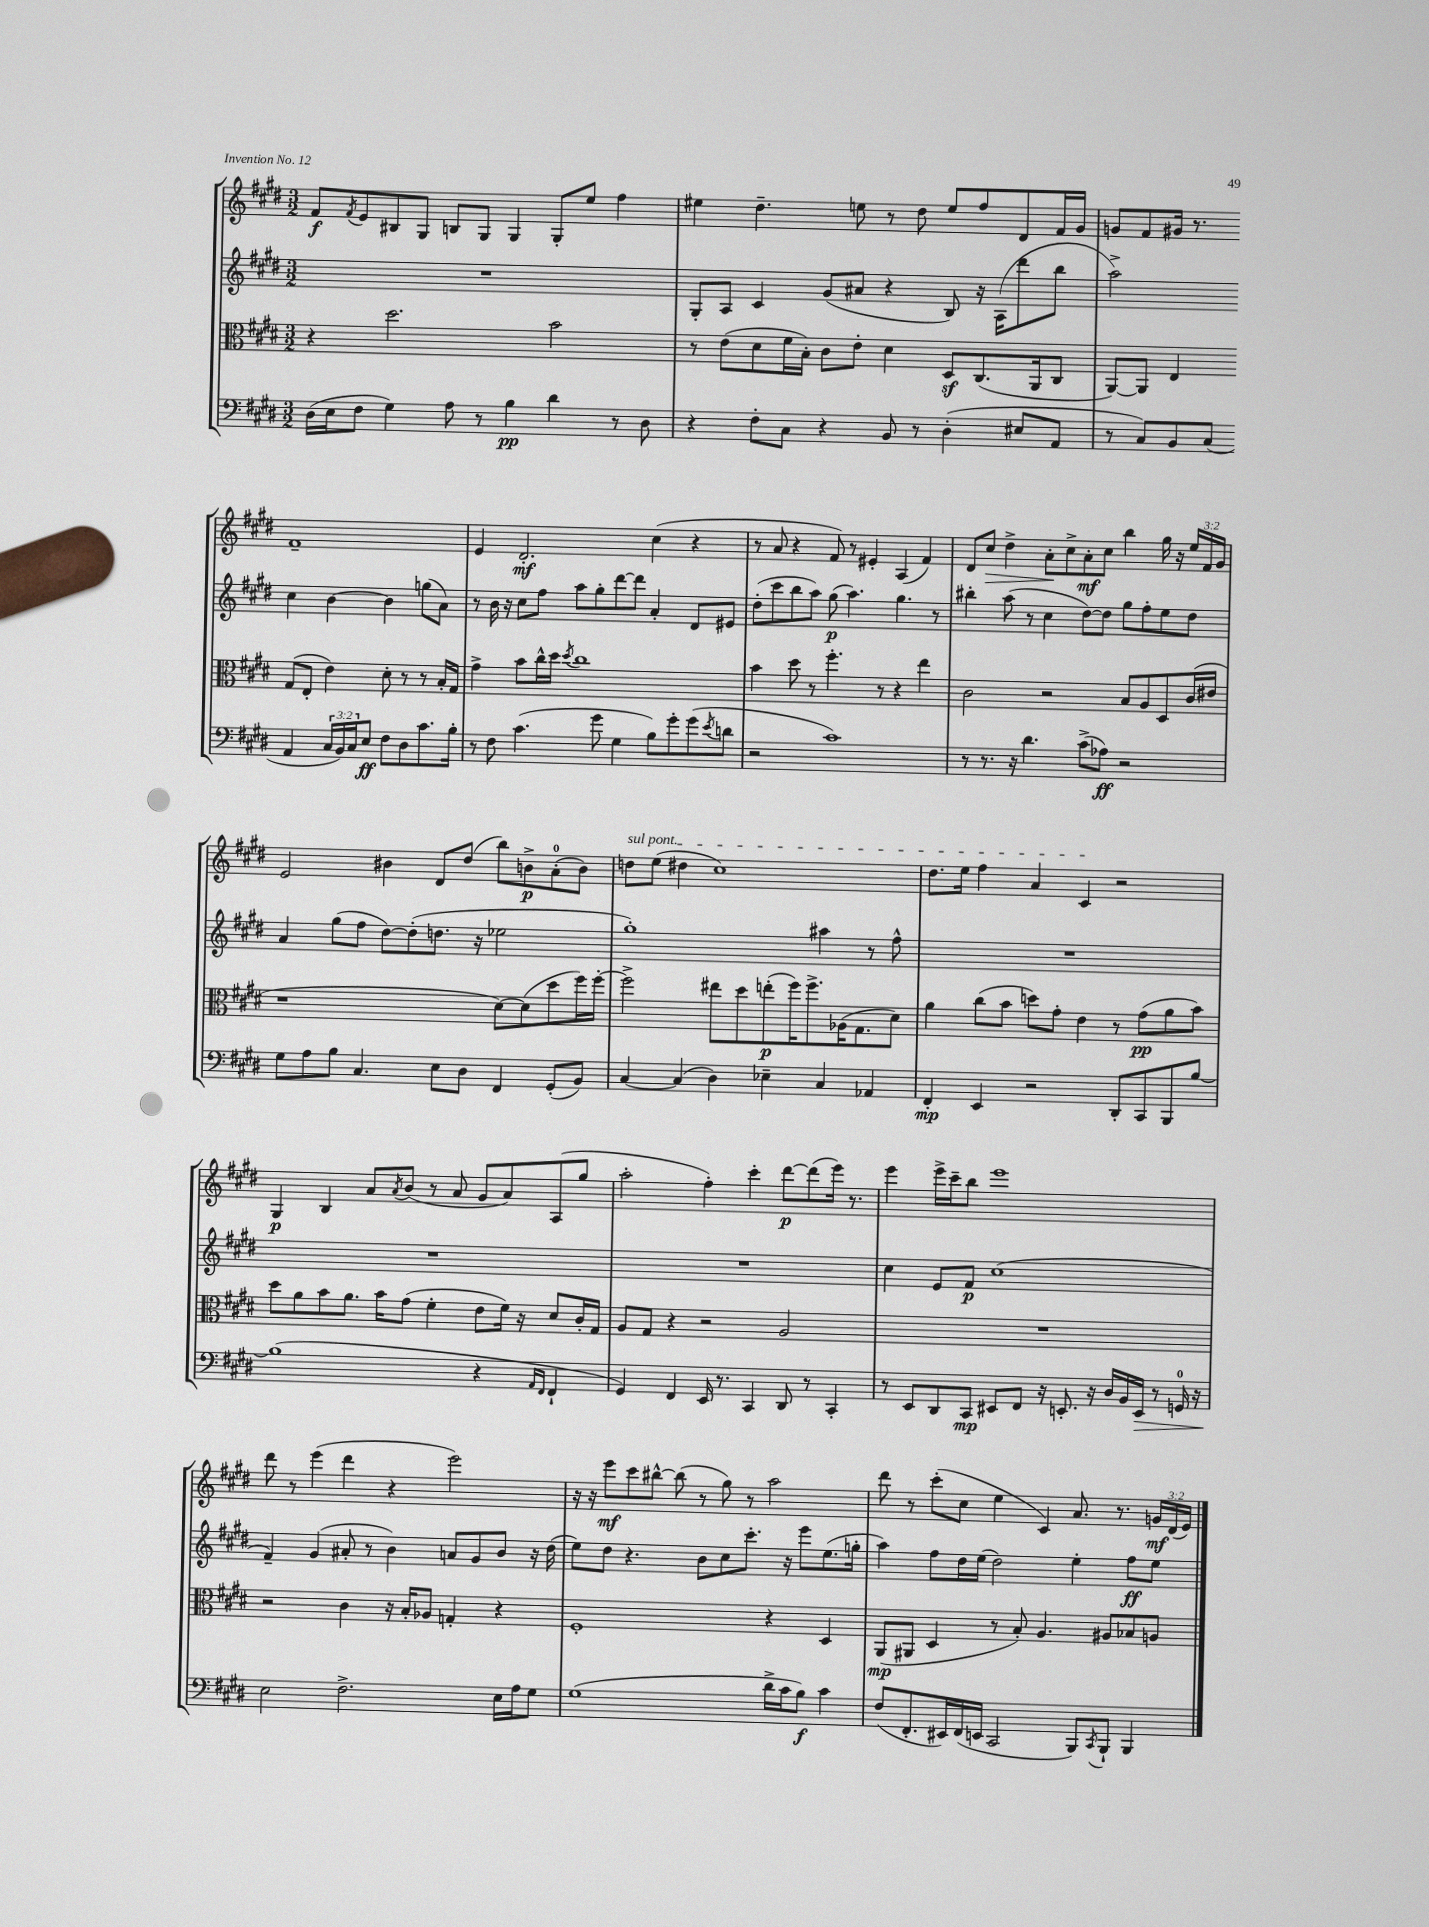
<<
\new StaffGroup <<
\new Staff = "s0" {
    \clef treble \key e \major \numericTimeSignature \time 3/2 \override Staff.TupletNumber.text = #tuplet-number::calc-fraction-text
    fis'8\f \acciaccatura { fis'8 } e'8 bis8 gis8 b8 gis8 gis4 gis8-. e''8 fis''4 |
    eis''4 dis''4.-- e''8 r8 dis''8 e''8 fis''8 dis'8 fis'16 gis'16 |
    g'8 fis'8 gis'16 r8. fis'1-- |
    e'4 dis'2.-.\mf cis''4( r4 |
    r8 a'8 r4 fis'8) r8 eis'4-. a4( fis'4) |
    dis'8 cis''8\> dis''4-> a'8-.\! cis''8-> a'8-.\mf cis''8 b''4 gis''16 r16 \tuplet 3/2 { e''16 fis'16 gis'16 } |
    e'2 bis'4 dis'8 dis''8( b''8) b'8->\p a'8-0-.( b'8) |
    \once \override TextSpanner.bound-details.left.text = \markup { \italic "sul pont." } d''8\startTextSpan e''8( dis''4 cis''1) |
    dis''8. e''16 fis''4 a'4 cis'4\stopTextSpan r2 |
    gis4\p b4 a'8 \acciaccatura { a'8 } b'8( r8 a'8 gis'8 a'8) a8( gis''8 |
    a''2-. fis''4-.) cis'''4-. dis'''8~\p dis'''8( e'''16) r8. |
    e'''4 e'''16-> cis'''16-- b''8 e'''1 |
    dis'''8 r8 e'''4( dis'''4 r4 e'''2) |
    r16 r16 e'''8\mf cis'''8 bis''8~-^ bis''8( r8 gis''8) r8 a''2 |
    dis'''8 r8 cis'''8-.( cis''8 e''4 cis'4) a'8. r8. \tuplet 3/2 { g'16\mf dis'16( e'16) } \bar "|." |
}
\new Staff = "s1" {
    \clef treble \key e \major \numericTimeSignature \time 3/2
    R1. |
    gis8-. a8 cis'4 gis'8( ais'8 r4 b8) r16 a16( dis'''8 b''8 |
    a''2->) cis''4 b'4~ b'4 g''8( a'8) |
    r8 b'16 r16 cis''8 fis''8 a''8 gis''8-. dis'''8~ dis'''8 a'4-. dis'8 eis'8 |
    dis''8-.( cis'''8 b''8 a''8) gis''8\p( a''4.) gis''4. r8 |
    bis''4-. a''8( r8 cis''4 dis''8~) dis''8 gis''8 fis''8-. e''8 dis''8 |
    a'4 gis''8( fis''8 dis''8~) dis''8-.( d''8. r16 ees''2 |
    gis''1-.) ais''4 r8 fis''8-^ |
    R1. |
    R1. |
    R1. |
    cis''4 e'8 fis'8\p cis''1( |
    fis'4--) gis'4( ais'8-. r8 b'4) a'8 gis'8 b'8 r16 dis''16( |
    e''8) dis''8 r4. b'8 cis''8 cis'''8.-. r16 e'''8 e''8.( g''16-. |
    a''4) fis''8 dis''16 e''16( dis''2) e''4-. fis''8\ff e''8 \bar "|." |
}
\new Staff = "s2" {
    \clef alto \key e \major \numericTimeSignature \time 3/2
    r4 dis''2. b'2 |
    r8 e'8( dis'8 fis'16 b16-.) cis'8 e'8-. dis'4 dis8\sf cis8.( a,16 cis8 |
    a,8~) a,8 e4 gis8( e8-. e'4) dis'8-. r8 r8 b16-. gis16 |
    gis'4-> b'8 cis''16-^ dis''16 \acciaccatura { dis''8 } cis''1 |
    b'4 dis''8 r8 fis''4.-. r8 r4 e''4 |
    cis'2 r2 b8 a8 dis8 cis'16( eis'16 |
    r1 dis'8~) dis'8( dis''8 fis''16) fis''16~-. |
    fis''2-> eis''8 dis''8 e''8-.\p( fis''16) fis''8.-> aes16( gis8. dis'8) |
    a'4 cis''8( b'8 d''8) gis'8-. e'4 r8 gis'8\pp( a'8 b'8) |
    dis''8 a'8 b'8 a'8. b'16 gis'8( fis'4-. e'8 fis'16) r16 dis'8 cis'16-. gis16 |
    a8 gis8 r4 r2 a2 |
    R1. |
    r2 cis'4 r16 b16-. aes8 g4-. r4 |
    fis1-. r4 dis4 |
    a,8\mp( ais,8 dis4 r8 b8-.) a4. ais8 bes8 a8 \bar "|." |
}
\new Staff = "s3" {
    \clef bass \key e \major \numericTimeSignature \time 3/2 \override Staff.TupletNumber.text = #tuplet-number::calc-fraction-text
    dis16( e16 fis8 gis4) a8 r8 b4\pp dis'4 r8 dis8 |
    r4 fis8-. cis8 r4 b,8 r8 dis4-.( eis8 a,8 |
    r8 cis8) b,8 cis8( a,4 \tuplet 3/2 { cis16 b,16) cis16 } e8\ff fis8 dis8 cis'8. b16-. |
    r8 fis8 cis'4.( gis'8 gis4 b8) gis'8-. gis'8( \acciaccatura { e'8 } d'8 |
    r2 cis'1) |
    r8 r8. r16 dis'4. cis'8->( aes8\ff) r2 |
    gis8 a8 b8 cis4. e8 dis8 fis,4 gis,8-.( b,8) |
    cis4~ cis4( dis4) ees4-- cis4 aes,4 |
    fis,4-.\mp e,4 r2 dis,8-. cis,8 b,,8 b8~ |
    b1( r4 \grace { a,16 fis,16 } fis,4-! |
    gis,4) fis,4 e,16 r8. cis,4 dis,8 r8 cis,4-. |
    r8 e,8 dis,8 cis,8\mp eis,8 fis,8 r16 e,8.-. r16 dis16 b,16 e,16\> r8 g,16-0 r16 |
    e2\! fis2.-> e16 a16 gis8 |
    gis1( dis'16-> cis'16 b8\f) cis'4 |
    fis8( fis,8.-. eis,16) fis,16( e,16 cis,2 b,,8) \acciaccatura { cis,8 } b,,8-! b,,4 \bar "|." |
}
>>
>>
\layout { \context { \Score \remove "Bar_number_engraver" } }
